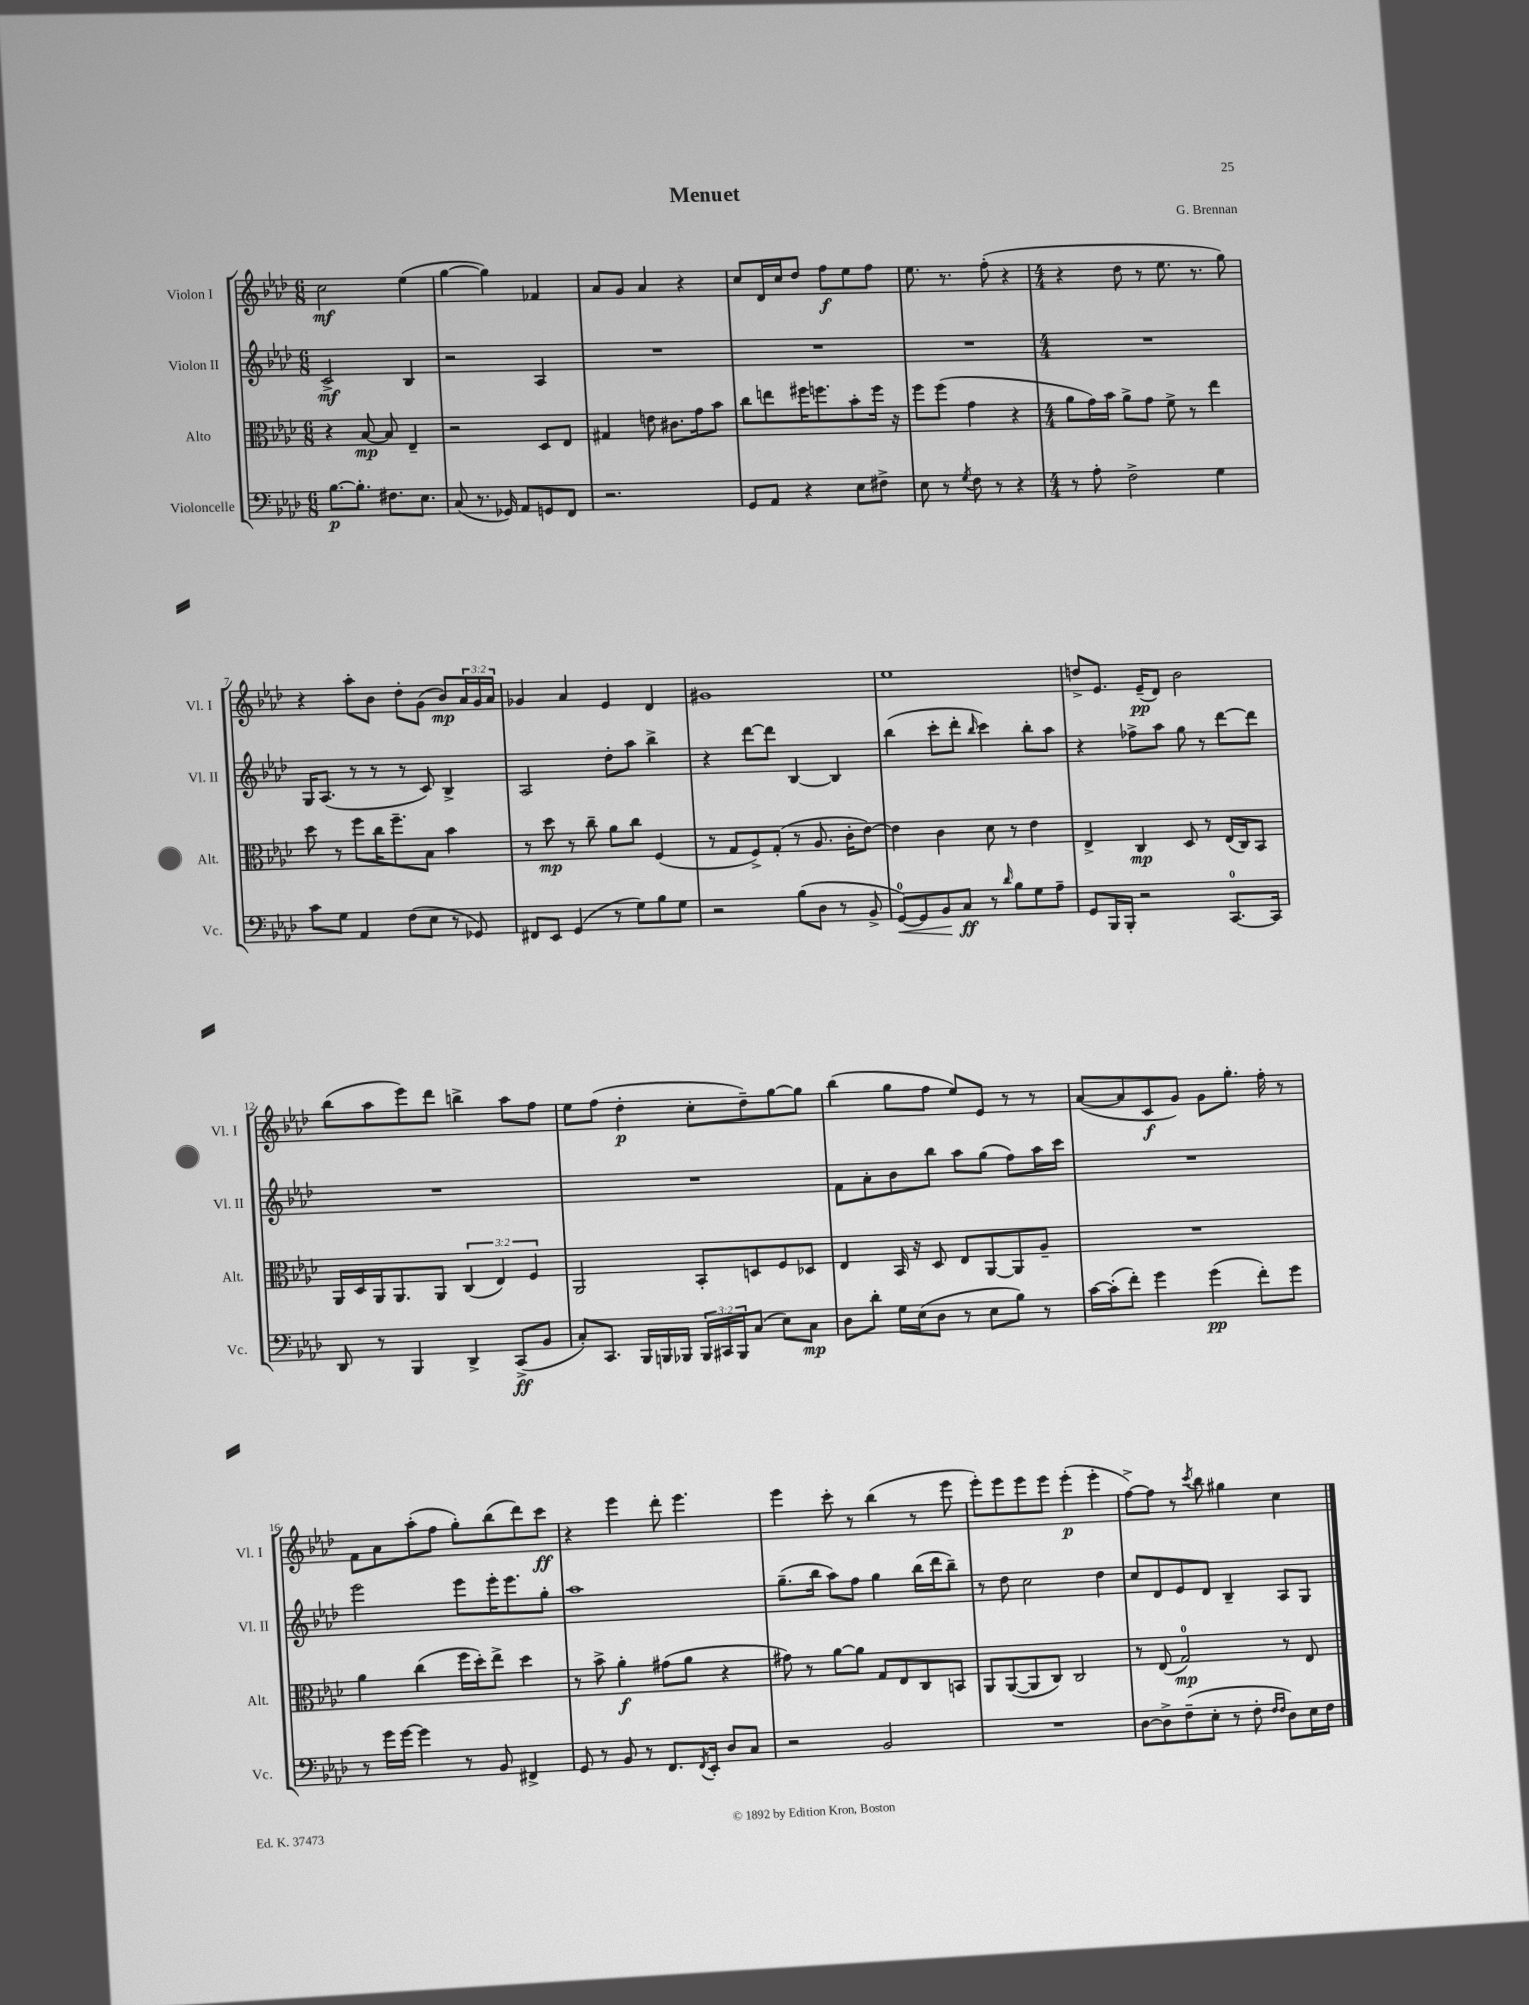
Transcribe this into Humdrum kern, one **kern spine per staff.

**kern	**dynam	**kern	**dynam	**kern	**dynam	**kern	**dynam
*part4	*part4	*part3	*part3	*part2	*part2	*part1	*part1
*staff4	*staff4	*staff3	*staff3	*staff2	*staff2	*staff1	*staff1
*I"Violoncelle	*	*I"Alto	*	*I"Violon II	*	*I"Violon I	*
*I'Vc.	*	*I'Alt.	*	*I'Vl. II	*	*I'Vl. I	*
*clefF4	*	*clefC3	*	*clefG2	*	*clefG2	*
*k[b-e-a-d-]	*	*k[b-e-a-d-]	*	*k[b-e-a-d-]	*	*k[b-e-a-d-]	*
*M6/8	*	*M6/8	*	*M6/8	*	*M6/8	*
=1	=1	=1	=1	=1	=1	=1	=1
[8.B-\L	p	4r	.	2c^/	mf	2cc\	mf
8.B-'\J]	.	.	.	.	.	.	.
.	.	[8B-/	mp	.	.	.	.
8.F#X\L	.	8B-/]	.	.	.	.	.
.	.	4E-~/	.	4B-/	.	(4ee-\	.
8.E-\J	.	.	.	.	.	.	.
=2	=2	=2	=2	=2	=2	=2	=2
(8C/	.	2r	.	2r	.	[4gg\	.
8.r	.	.	.	.	.	.	.
.	.	.	.	.	.	4gg\])	.
16GG-X/)	.	.	.	.	.	.	.
8AA-/L	.	.	.	.	.	.	.
8GGn/	.	8D-/L	.	4A-/	.	4f-X/	.
8FF/J	.	8E-/J	.	.	.	.	.
=3	=3	=3	=3	=3	=3	=3	=3
2.r	.	4G#X/	.	2.r	.	8a-/L	.
.	.	.	.	.	.	8g/J	.
.	.	8en\	.	.	.	4a-/	.
.	.	8.c#X\L	.	.	.	.	.
.	.	.	.	.	.	4r	.
.	.	16g\k	.	.	.	.	.
.	.	8b-\J	.	.	.	.	.
=4	=4	=4	=4	=4	=4	=4	=4
8GG/L	.	8cc\L	.	2.r	.	8cc/L	.
8AA-/J	.	8een\	.	.	.	16d-/L	.
.	.	.	.	.	.	16cc/J	.
4r	.	16ff#X\K	.	.	.	8dd-/J	.
.	.	8.ffn\	.	.	.	.	.
.	.	.	.	.	.	8ff\L	f
8E-\L	.	8b-'\	.	.	.	8ee-\	.
8F#X^\J	.	16ff\Jk	.	.	.	8ff\J	.
.	.	16r	.	.	.	.	.
=5	=5	=5	=5	=5	=5	=5	=5
8E-\	.	8ff\L	.	2.r	.	8.ee-\	.
8r	.	(8ff\J	.	.	.	.	.
.	.	.	.	.	.	8.r	.
8qG/	.	.	.	.	.	.	.
8F\	.	4g\	.	.	.	.	.
8r	.	.	.	.	.	(8ff'\	.
4r	.	4r	.	.	.	4r	.
=6	=6	=6	=6	=6	=6	=6	=6
*M4/4	*	*M4/4	*	*M4/4	*	*M4/4	*
8r	.	8a-\L	.	1r	.	4r	.
8A-'\	.	16g\L)	.	.	.	.	.
.	.	16b-\JJ	.	.	.	.	.
2F^\	.	8a-^\L	.	.	.	8dd-\	.
.	.	8g\J	.	.	.	8r	.
.	.	8f^\	.	.	.	8.ee-\	.
.	.	8r	.	.	.	.	.
.	.	.	.	.	.	8.r	.
4G\	.	4ee-\	.	.	.	.	.
.	.	.	.	.	.	8gg\)	.
!!LO:LB:g=z
=7	=7	=7	=7	=7	=7	=7	=7
8c\L	.	8dd-\	.	16G/KL	.	4r	.
.	.	.	.	(8.A-/J	.	.	.
8G\J	.	8r	.	.	.	.	.
4AA-/	.	8ff\L	.	8r	.	8aa-'\L	.
.	.	16cc\K	.	8r	.	8b-\J	.
.	.	8.ff~\	.	.	.	.	.
(8F\L	.	.	.	8r	.	8dd-'\L	.
8E-\J	.	8B-\J	.	8c/)	.	(8g\J	.
8r	.	4b-\	.	4B-^/	.	8b-/L)	mp
8GG-X/)	.	.	.	.	.	24a-/L	.
.	.	.	.	.	.	24g/	.
.	.	.	.	.	.	24a-/JJ	.
=8	=8	=8	=8	=8	=8	=8	=8
8FF#X/L	.	8r	.	2A-/	.	4g-X/	.
8EE-/J	.	8dd-\	mp	.	.	.	.
(4GG/	.	8r	.	.	.	4a-/	.
.	.	8cc~\	.	.	.	.	.
8r	.	8a-\L	.	8dd-'\L	.	4e-/	.
8G\L)	.	8cc\J	.	8aa-\J	.	.	.
8B-\	.	(4F/	.	4bb-^\	.	4d-/	.
8G\J	.	.	.	.	.	.	.
=9	=9	=9	=9	=9	=9	=9	=9
2r	.	8r	.	4r	.	1g#X	.
.	.	8G/L	.	.	.	.	.
.	.	8F^/)	.	[8ddd-\L	.	.	.
.	.	(8G'/J	.	8ddd-\J]	.	.	.
(8B-\L	.	8r	.	[4B-/	.	.	.
8D-\J	.	8.A-/	.	.	.	.	.
8r	.	.	.	4B-/]	.	.	.
.	.	16c'\KL	.	.	.	.	.
8BB-^/	.	[8e-\J)	.	.	.	.	.
=10	=10	=10	=10	=10	=10	=10	=10
!	!LO:HP:b	!	!	!	!	!	!
[8GG/L)	<	4e-\]	.	(4bb-\	.	1ee-	.
8GG/]	.	.	.	.	.	.	.
8BB-/	.	4c\	.	8ccc'\L	.	.	.
8C/J	[ ff	.	.	8ddd-'\J	.	.	.
.	.	.	.	16qqbb-/	.	.	.
8r	.	8d-\	.	4ccc\)	.	.	.
16qqd-/	.	.	.	.	.	.	.
8B-\L	.	8r	.	.	.	.	.
8G\	.	4e-\	.	8bb-'\L	.	.	.
8A-~\J	.	.	.	8aa-\J	.	.	.
=11	=11	=11	=11	=11	=11	=11	=11
8GG/L	.	4E-^/	.	4r	.	8ddn^/L	.
16BBB-/L	.	.	.	.	.	8.e-/J	.
16BBB-'/JJ	.	.	.	.	.	.	.
2r	.	4C/	mp	8ff-X^\L	.	.	.
.	.	.	.	.	.	(16e-~/KL	pp
.	.	.	.	8aa-\J	.	8d-/J)	.
.	.	8D-/	.	8gg\	.	2b-\	.
.	.	8r	.	8r	.	.	.
[8.CC/L	.	(16E-/LL	.	[8ddd-\L	.	.	.
.	.	16C/J)	.	.	.	.	.
.	.	8BB-/J	.	8ddd-\J]	.	.	.
16CC/Jk]	.	.	.	.	.	.	.
!!LO:LB:g=z
=12	=12	=12	=12	=12	=12	=12	=12
8DD-/	.	16AA-/LL	.	1r	.	(8bb-\L	.
.	.	16D-/	.	.	.	.	.
8r	.	16AA-/J	.	.	.	8aa-\	.
.	.	8.AA-/	.	.	.	.	.
4BBB-/	.	.	.	.	.	8eee-\)	.
.	.	8AA-/J	.	.	.	8ddd-\J	.
4DD-^/	.	(6C/	.	.	.	4bbn^\	.
.	.	6E-/)	.	.	.	.	.
(8CC^/L	ff	.	.	.	.	8aa-\L	.
.	.	6F/	.	.	.	.	.
8BB-/J	.	.	.	.	.	8ff\J	.
=13	=13	=13	=13	=13	=13	=13	=13
8C'/L)	.	2AA-/	.	1r	.	8ee-\L	.
8.CC/J	.	.	.	.	.	(8ff\J	.
.	.	.	.	.	.	4dd-'\	p
16BBB-/LL	.	.	.	.	.	.	.
16BBBn/	.	.	.	.	.	.	.
16BBB-X/JJ	.	.	.	.	.	.	.
24BBB-/LL	.	8BB-'/L	.	.	.	8cc'\L	.
24CC#X/	.	.	.	.	.	.	.
24BBB-/J	.	.	.	.	.	.	.
(8C/J	.	8Dn/	.	.	.	8dd-~\)	.
8E-\L)	.	8F/	.	.	.	[8gg\	.
8C\J	mp	8D-X/J	.	.	.	8gg\J]	.
=14	=14	=14	=14	=14	=14	=14	=14
8D-\L	.	4E-/	.	8f\L	.	(4bb-\	.
8d-'\J	.	.	.	8a-'\	.	.	.
16G\LL	.	16BB-/	.	8b-\	.	8gg\L	.
(16E-\J	.	16r	.	.	.	.	.
8D-\J	.	8D-/	.	8bb-\J	.	8ff\J	.
8r	.	8E-/L	.	8aa-\L	.	8ee-/L)	.
8E-\L	.	[8AA-/	.	(8gg\J	.	8e-/J	.
8B-\J)	.	8AA-/]	.	8ff\L)	.	8r	.
8r	.	8A-~/J	.	16aa-\L	.	8r	.
.	.	.	.	16ccc\JJ	.	.	.
=15	=15	=15	=15	=15	=15	=15	=15
[16c\LL	.	1r	.	1r	.	([8a-/L	.
(16c'\J]	.	.	.	.	.	.	.
8f'\J)	.	.	.	.	.	8a-/]	.
4g\	.	.	.	.	.	8c/	f
.	.	.	.	.	.	8g/J)	.
(4g\	pp	.	.	.	.	8g\L	.
.	.	.	.	.	.	8.gg'\J	.
8f'\L)	.	.	.	.	.	.	.
.	.	.	.	.	.	16ff'\	.
8g\J	.	.	.	.	.	8r	.
!!LO:LB:g=z
=16	=16	=16	=16	=16	=16	=16	=16
8r	.	4a-\	.	2eee-\	.	8f\L	.
16g\LL	.	.	.	.	.	8a-\	.
[16g\JJ	.	.	.	.	.	.	.
4g\]	.	(4cc\	.	.	.	(8aa-'\	.
.	.	.	.	.	.	8ff\J	.
8r	.	16ff\LL	.	8eee-\L	.	8gg'\L)	.
.	.	16dd-'\J)	.	.	.	.	.
8BB-/	.	8ee-^\J	.	16eee-'\K	.	(8bb-\	.
.	.	.	.	8.eee-\	.	.	.
4FF#X^/	.	4dd-\	.	.	.	8ddd-\)	.
.	.	.	.	8gg'\J	.	8ccc\J	ff
=17	=17	=17	=17	=17	=17	=17	=17
8GG/	.	8r	.	1aa-	.	4r	.
8r	.	8b-^\	.	.	.	.	.
8BB-/	.	4a-'\	f	.	.	4eee-\	.
8r	.	.	.	.	.	.	.
8.FF/L	.	(8g#X\L	.	.	.	8ddd-'\	.
.	.	8a-\J	.	.	.	4.eee-\	.
8qFF/	.	.	.	.	.	.	.
16EE-'/Jk	.	.	.	.	.	.	.
8D-/L	.	4r	.	.	.	.	.
8C/J	.	.	.	.	.	.	.
=18	=18	=18	=18	=18	=18	=18	=18
2r	.	8g#X\)	.	(8.gg~\L	.	4eee-\	.
.	.	8r	.	.	.	.	.
.	.	.	.	16bb-\Jk	.	.	.
.	.	[8a-\L	.	8aa-\L)	.	8ccc'\	.
.	.	8a-\J]	.	8ff\J	.	8r	.
2BB-/	.	8G/L	.	4gg\	.	(4bb-\	.
.	.	8E-/	.	.	.	.	.
.	.	8C/	.	(16bb-\LL	.	8r	.
.	.	.	.	16ddd-\J	.	.	.
.	.	8BBn/J	.	8bb-~\J)	.	8eee-\	.
=19	=19	=19	=19	=19	=19	=19	=19
1r	.	8AA-/L	.	8r	.	8eee-'\L)	.
.	.	([8AA-/	.	8dd-\	.	8eee-\	.
.	.	8AA-/]	.	2cc\	.	8eee-\	.
.	.	8C/J)	.	.	.	8eee-\J	.
.	.	2C/	.	.	.	(4eee-'\	p
.	.	.	.	4dd-\	.	4eee-'\	.
=20	=20	=20	=20	=20	=20	=20	=20
[8D-\L	.	8r	.	8cc/L	.	[8ff^\L)	.
8D-^\]	.	(8E-/	.	8d-/	.	8ff\J]	.
(8F~\	.	2G/)	mp	8e-/	.	8r	.
.	.	.	.	.	.	8qccc/	.
8E-'\J	.	.	.	8d-/J	.	8bb-\	.
8r	.	.	.	4B-~/	.	4gg#X\	.
8F'\	.	.	.	.	.	.	.
16qqF/LL	.	.	.	.	.	.	.
16qqF/JJ	.	.	.	.	.	.	.
8D-\L)	.	8r	.	8A-/L	.	4cc\	.
16E-\L	.	8E-/	.	8G/J	.	.	.
16F\JJ	.	.	.	.	.	.	.
==	==	==	==	==	==	==	==
*-	*-	*-	*-	*-	*-	*-	*-
